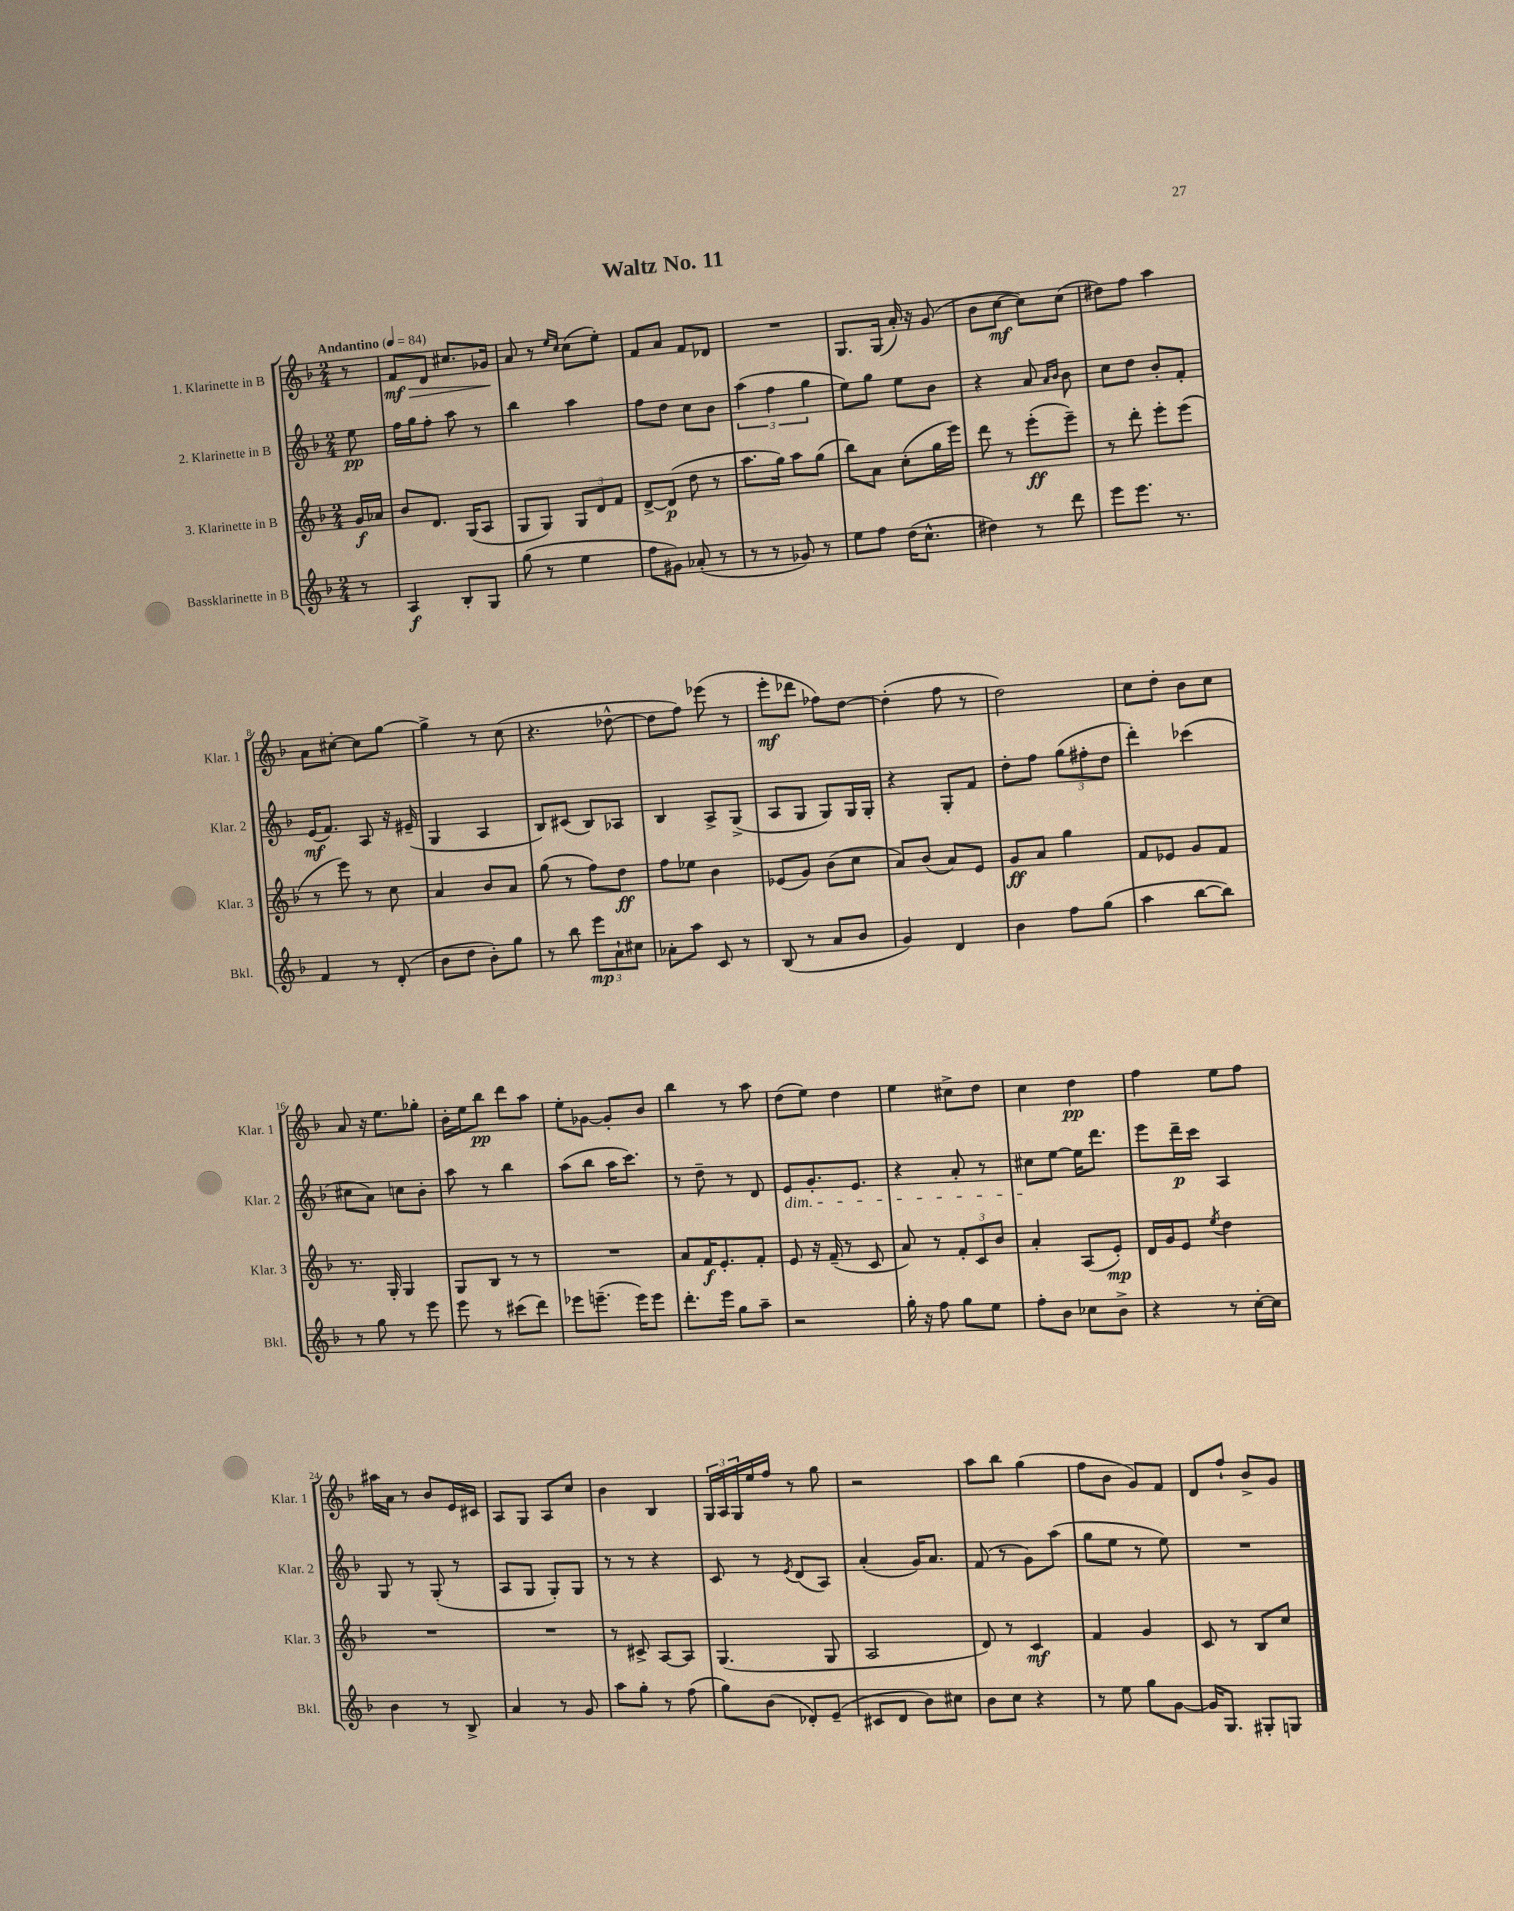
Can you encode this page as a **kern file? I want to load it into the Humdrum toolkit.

**kern	**dynam	**kern	**dynam	**kern	**dynam	**kern	**dynam
*part4	*part4	*part3	*part3	*part2	*part2	*part1	*part1
*staff4	*staff4	*staff3	*staff3	*staff2	*staff2	*staff1	*staff1
*I"Bassklarinette in B	*	*I"3. Klarinette in B	*	*I"2. Klarinette in B	*	*I"1. Klarinette in B	*
*I'Bkl.	*	*I'Klar. 3	*	*I'Klar. 2	*	*I'Klar. 1	*
*clefG2	*	*clefG2	*	*clefG2	*	*clefG2	*
*k[b-]	*	*k[b-]	*	*k[b-]	*	*k[b-]	*
*M2/4	*	*M2/4	*	*M2/4	*	*M2/4	*
*MM84	*	*MM84	*	*MM84	*	*MM84	*
=	=	=	=	=	=	=	=
!	!	!	!	!	!	!LO:TX:a:B:t=Andantino	!
8r	.	16g/LL	f	8ee\	pp	8r	.
.	.	16a-X/JJ	.	.	.	.	.
=1	=1	=1	=1	=1	=1	=1	=1
!	!	!	!	!	!	!	!LO:HP:b
4A/	f	8b-/L	.	16ff\LL	.	8f/L	> mf
.	.	.	.	16gg\J	.	.	.
.	.	8.d/J	.	8ff'\J	.	8d/J	.
8B-'/L	.	.	.	8aa\	.	8.cc#X/L	.
.	.	(16G/KL	.	.	.	.	.
8G/J	.	8A/J	.	8r	.	.	.
.	.	.	.	.	.	16g-X/Jk	.
.	.	.	.	.	.	.	]
=2	=2	=2	=2	=2	=2	=2	=2
(8gg\	.	8G/L	.	4bb-\	.	8a/	.
8r	.	8G/J)	.	.	.	8r	.
.	.	.	.	.	.	16qqee/LL	.
.	.	.	.	.	.	16qqcc/JJ	.
4ee\	.	12G/L	.	4aa\	.	(8cc\L	.
.	.	12d/	.	.	.	.	.
.	.	.	.	.	.	8ee'\J)	.
.	.	12f/J	.	.	.	.	.
=3	=3	=3	=3	=3	=3	=3	=3
8ff\L	.	[8d^/L	.	8ff\L	.	8f/L	.
8g#X\J)	.	(8d/J]	p	8dd\J	.	8a/J	.
(8a-X'/	.	8dd\	.	8cc\L	.	8f/L	.
8r	.	8r	.	8b-\J	.	8d-X/J	.
=4	=4	=4	=4	=4	=4	=4	=4
8r	.	8.aa\L	.	(6aa\	.	2r	.
8r	.	.	.	.	.	.	.
.	.	.	.	6ff\	.	.	.
.	.	16gg\Jk)	.	.	.	.	.
8g-X/)	.	8aa\L	.	.	.	.	.
.	.	.	.	6gg\	.	.	.
8r	.	(8gg\J	.	.	.	.	.
=5	=5	=5	=5	=5	=5	=5	=5
8ee\L	.	8bb-\L)	.	8ee\L)	.	8.G/L	.
8ff\J	.	8a\J	.	8gg\J	.	.	.
.	.	.	.	.	.	(16G/Jk	.
(16dd\KL	.	(8cc'\L	.	8ee\L	.	16a'/)	.
8.cc^^\J	.	.	.	.	.	16r	.
.	.	16gg\L	.	8b-\J	.	(8g/	.
.	.	16eee\JJ)	.	.	.	.	.
=6	=6	=6	=6	=6	=6	=6	=6
4dd#X\)	.	8ddd\	.	4r	.	8b-\L	.
.	.	8r	.	.	.	[8cc\J	mf
8r	.	(8eee'\L	ff	8a/	.	8cc\L])	.
.	.	.	.	16qqa/LL	.	.	.
.	.	.	.	16qqb-/JJ	.	.	.
8ddd\	.	8eee~\J)	.	8b-\	.	(8cc\J	.
=7	=7	=7	=7	=7	=7	=7	=7
8eee\L	.	8r	.	8cc\L	.	8dd#X\L)	.
8.eee\J	.	8ddd'\	.	8dd\J	.	8ff\J	.
.	.	8eee'\L	.	8b-'/L	.	4aa\	.
8.r	.	.	.	.	.	.	.
.	.	(8eee\J	.	8f'/J	.	.	.
!!LO:LB:g=z
=8	=8	=8	=8	=8	=8	=8	=8
4f/	.	8r	.	(16e/KL	mf	8a\L	.
.	.	.	.	8.f/J)	.	.	.
.	.	8eee\)	.	.	.	[8cc#X'\J	.
8r	.	8r	.	8A/	.	8cc#\L]	.
(8d'/	.	8cc\	.	16r	.	[8gg\J	.
.	.	.	.	(16e#X~/	.	.	.
=9	=9	=9	=9	=9	=9	=9	=9
8b-\L	.	4a/	.	4G/	.	4gg^\]	.
8dd\J	.	.	.	.	.	.	.
8b-'\L)	.	8b-/L	.	4A/	.	8r	.
8gg\J	.	8a/J	.	.	.	(8cc\	.
=10	=10	=10	=10	=10	=10	=10	=10
8r	.	(8gg\	.	8B-/L)	.	4.r	.
8bb-\	.	8r	.	(8c#X/J	.	.	.
12eee\L	mp	8ff\L)	.	8B-/L)	.	.	.
12a`\	.	.	.	.	.	.	.
.	.	8dd\J	ff	8A-X/J	.	[8dd-X^^\	.
12cc#X\J	.	.	.	.	.	.	.
=11	=11	=11	=11	=11	=11	=11	=11
8a-X'\L	.	8ff\L	.	4B-/	.	8dd-\L]	.
8aa\J	.	8ee-X\J	.	.	.	8ff\J)	.
8c/	.	4b-\	.	8A^/L	.	(8eee-X\	.
8r	.	.	.	(8G^/J	.	8r	.
=12	=12	=12	=12	=12	=12	=12	=12
(8B-/	.	(8e-X/L	.	8A/L	.	8eee'\L	mf
8r	.	8g/J)	.	8G/J	.	8ddd-X\J	.
8a/L	.	(8b-\L	.	8G/L)	.	8ff-X\L)	.
8b-/J	.	8cc\J	.	16G/L	.	[8dd\J	.
.	.	.	.	16G'/JJ	.	.	.
=13	=13	=13	=13	=13	=13	=13	=13
4g/)	.	8a/L)	.	4r	.	(4dd'\]	.
.	.	(8b-/J	.	.	.	.	.
4d/	.	8a/L)	.	8G'/L	.	8ff\	.
.	.	8e/J	.	8f/J	.	8r	.
=14	=14	=14	=14	=14	=14	=14	=14
4b-\	.	8g/L	ff	8dd'\L	.	2dd\)	.
.	.	8a/J	.	8ff\J	.	.	.
8ff\L	.	4gg\	.	(12gg\L	.	.	.
.	.	.	.	12ff#X'\	.	.	.
(8gg\J	.	.	.	.	.	.	.
.	.	.	.	12dd\J	.	.	.
=15	=15	=15	=15	=15	=15	=15	=15
4aa\	.	8f/L	.	4ddd'\)	.	8cc\L	.
.	.	8e-X/J	.	.	.	8dd'\J	.
[8bb-\L	.	8g/L	.	(4ccc-X\	.	8b-\L	.
8bb-\J])	.	8f/J	.	.	.	8cc\J	.
!!LO:LB:g=z
=16	=16	=16	=16	=16	=16	=16	=16
8r	.	8.r	.	8cc#X\L	.	8a/	.
8gg\	.	.	.	8a\J)	.	16r	.
.	.	16G'/	.	.	.	8.ee\L	.
8r	.	4G/	.	8ccn\L	.	.	.
8eee\	.	.	.	8b-'\J	.	8gg-X'\J	.
=17	=17	=17	=17	=17	=17	=17	=17
8eee\	.	8G/L	.	8aa\	.	16b-'\LL	.
.	.	.	.	.	.	16ee\J	.
8r	.	8B-/J	.	8r	.	8bb-\J	pp
(8ccc#X\L	.	8r	.	4bb-\	.	8ddd\L	.
8ddd\J)	.	8r	.	.	.	8aa\J	.
=18	=18	=18	=18	=18	=18	=18	=18
8eee-X\L	.	2r	.	(8aa\L	.	8ee'\L	.
(8.eeen~\J	.	.	.	8bb-\J	.	[8g-X\J	.
.	.	.	.	16aa\KL	.	8g-'/L]	.
16eee\KL)	.	.	.	8.ccc\J)	.	.	.
8eee\J	.	.	.	.	.	8b-/J	.
=19	=19	=19	=19	=19	=19	=19	=19
8.ddd'\L	.	8a/L	.	8r	.	4bb-\	.
.	.	16f/K	f	8dd~\	.	.	.
16eee\Jk	.	8.e'/	.	.	.	.	.
8gg\L	.	.	.	8r	.	8r	.
8aa~\J	.	8f'/J	.	8d/	.	8aa\	.
=20	=20	=20	=20	=20	=20	=20	=20
!	!	!	!	!LO:TX:b:i:t=dim.	!	!	!
2r	.	8e/	.	8e/L	.	(8dd\L	.
.	.	16r	.	8.g'/	.	8ee\J)	.
.	.	(16f~/	.	.	.	.	.
.	.	8r	.	.	.	4dd\	.
.	.	.	.	8.e/J	.	.	.
.	.	8c/	.	.	.	.	.
=21	=21	=21	=21	=21	=21	=21	=21
16gg'\	.	8a/)	.	4r	.	4ee\	.
16r	.	.	.	.	.	.	.
8ff\	.	8r	.	.	.	.	.
8gg\L	.	12f'/L	.	8a'/	.	8cc#X^\L	.
.	.	12c/	.	.	.	.	.
8ee\J	.	.	.	8r	.	8dd\J	.
.	.	12b-/J	.	.	.	.	.
=22	=22	=22	=22	=22	=22	=22	=22
8ff'\L	.	4a'/	.	8cc#X\L	.	4cc\	.
8b-\J	.	.	.	[8ee\J	.	.	.
8cc-X\L	.	(8A/L	.	16ee\KL]	.	4dd\	pp
.	.	.	.	8.ddd\J	.	.	.
8b-^\J	.	8e'/J)	mp	.	.	.	.
=23	=23	=23	=23	=23	=23	=23	=23
4r	.	16d/LL	.	8eee\L	.	4ff\	.
.	.	16g/J	.	.	.	.	.
.	.	8e/J	.	16ddd~\L	p	.	.
.	.	.	.	16ccc\JJ	.	.	.
.	.	8qee/	.	.	.	.	.
8r	.	4dd\	.	4A/	.	8ee\L	.
[16cc'\LL	.	.	.	.	.	8ff\J	.
16cc\JJ]	.	.	.	.	.	.	.
!!LO:LB:g=z
=24	=24	=24	=24	=24	=24	=24	=24
4b-\	.	2r	.	8G/	.	16aa#X\LL	.
.	.	.	.	.	.	16a\JJ	.
.	.	.	.	8r	.	8r	.
8r	.	.	.	(8G'/	.	8b-/L	.
8B-^/	.	.	.	8r	.	16e/L	.
.	.	.	.	.	.	16c#X/JJ	.
=25	=25	=25	=25	=25	=25	=25	=25
4a/	.	2r	.	8A/L	.	8A/L	.
.	.	.	.	8G/J	.	8G/J	.
8r	.	.	.	8G'/L)	.	8A/L	.
8g/	.	.	.	8G/J	.	8cc/J	.
=26	=26	=26	=26	=26	=26	=26	=26
8aa\L	.	8r	.	8r	.	4b-\	.
8gg'\J	.	8c#X^/	.	8r	.	.	.
8r	.	[8A/L	.	4r	.	4B-/	.
(8ff\	.	8A/J]	.	.	.	.	.
=27	=27	=27	=27	=27	=27	=27	=27
8gg\L)	.	(4.G/	.	8c/	.	24G/LL	.
.	.	.	.	.	.	24A/	.
.	.	.	.	.	.	24G/	.
(8b-\J	.	.	.	8r	.	16ee/	.
.	.	.	.	.	.	16ff/JJ	.
.	.	.	.	8qe/	.	.	.
8d-X'/L)	.	.	.	(8d/L	.	8r	.
(8e~/J	.	8G/	.	8A/J)	.	8gg\	.
=28	=28	=28	=28	=28	=28	=28	=28
8c#X/L	.	2A/	.	(4a'/	.	2r	.
8d/J	.	.	.	.	.	.	.
8b-\L)	.	.	.	16g/KL)	.	.	.
.	.	.	.	8.a/J	.	.	.
8cc#X\J	.	.	.	.	.	.	.
=29	=29	=29	=29	=29	=29	=29	=29
8b-\L	.	8d/)	.	(8f/	.	8aa\L	.
8cc\J	.	8r	.	8r	.	8bb-\J	.
4r	.	4c/	mf	8g\L)	.	(4gg\	.
.	.	.	.	(8aa\J	.	.	.
=30	=30	=30	=30	=30	=30	=30	=30
8r	.	4f/	.	8gg\L	.	8ff\L	.
8ee\	.	.	.	8ee\J	.	8b-\J	.
8gg\L	.	4g/	.	8r	.	8g/L)	.
[8g\J	.	.	.	8ee\)	.	8f/J	.
=31	=31	=31	=31	=31	=31	=31	=31
16g/KL]	.	8c/	.	2r	.	8d/L	.
8.G/J	.	.	.	.	.	.	.
.	.	8r	.	.	.	8ff`/J	.
8G#X'/L	.	8B-/L	.	.	.	8b-^/L	.
8Gn/J	.	8cc/J	.	.	.	8g/J	.
==	==	==	==	==	==	==	==
*-	*-	*-	*-	*-	*-	*-	*-
